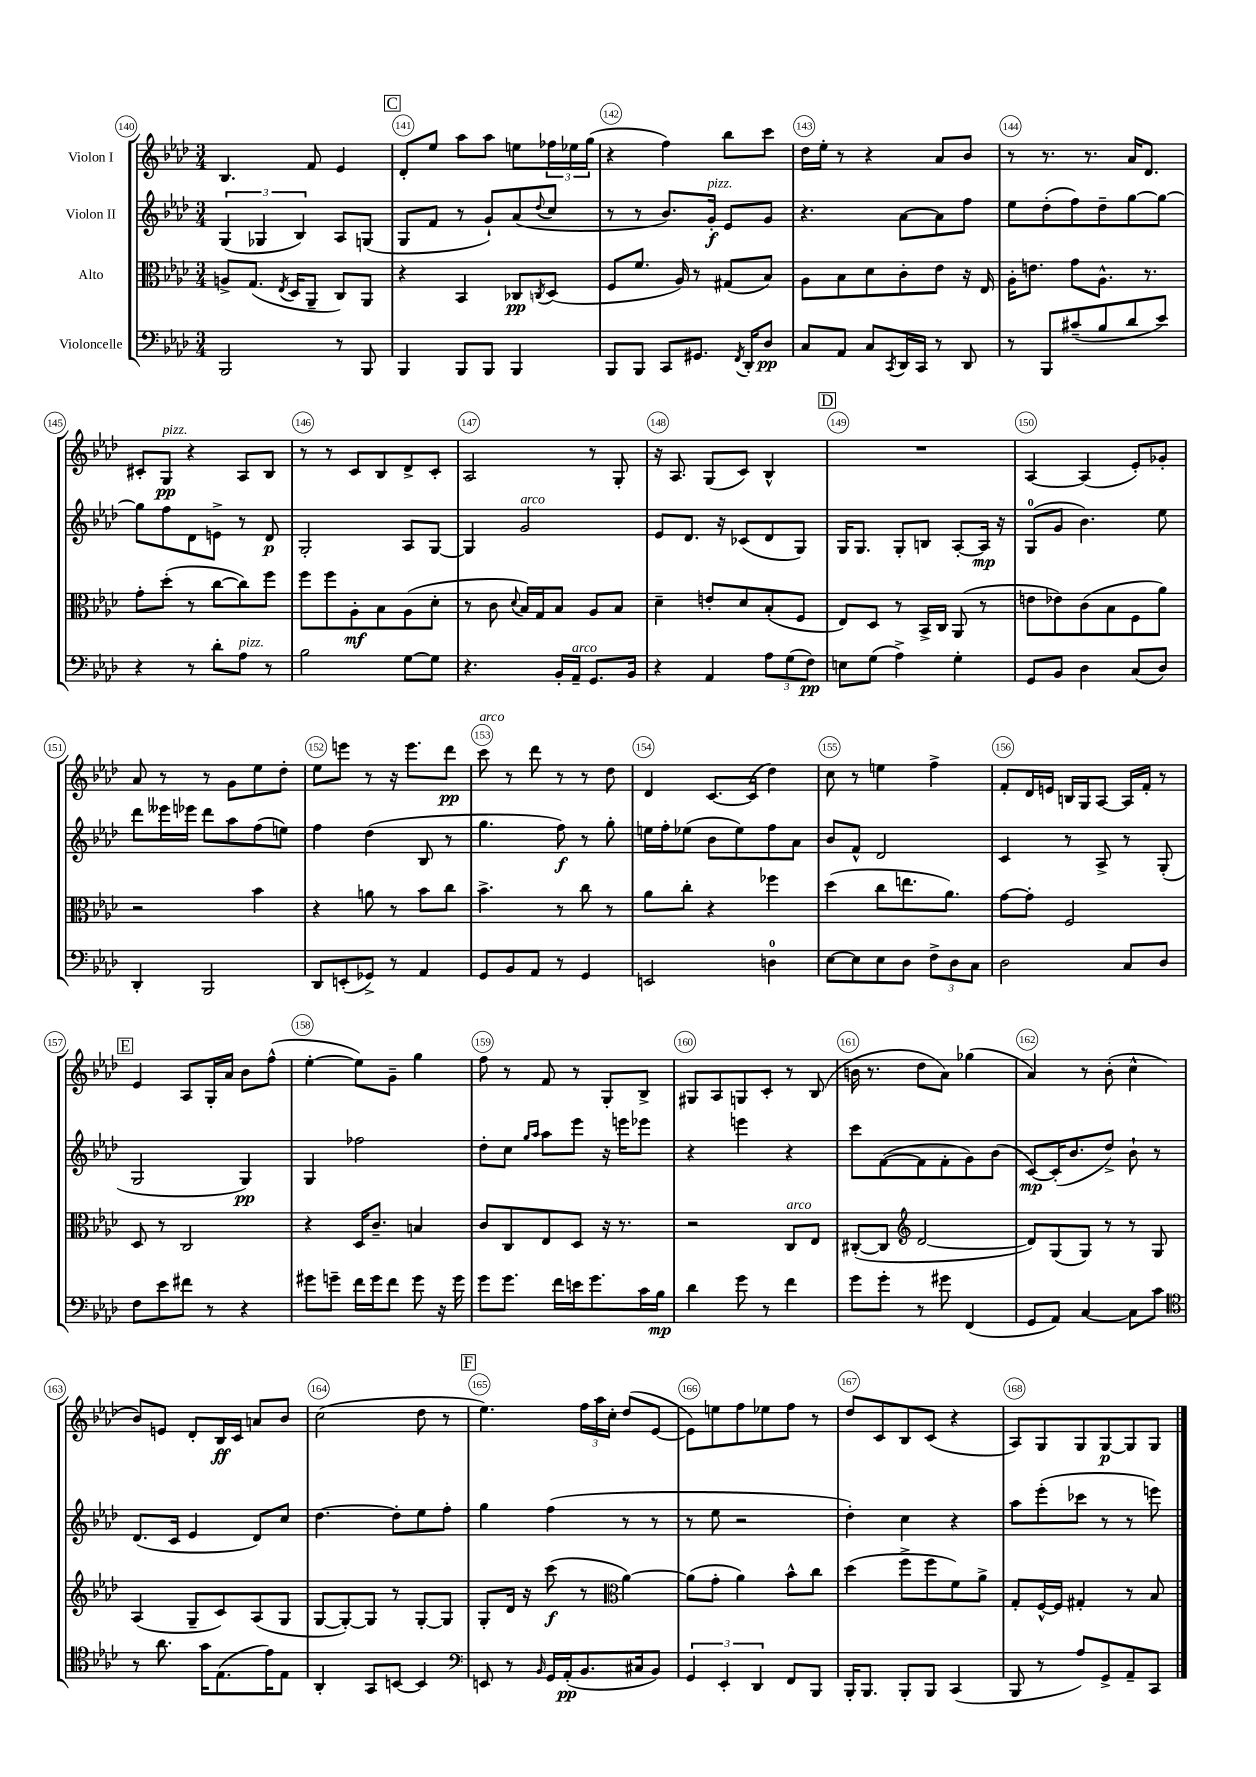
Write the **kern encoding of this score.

**kern	**dynam	**kern	**dynam	**kern	**dynam	**kern	**dynam
*part4	*part4	*part3	*part3	*part2	*part2	*part1	*part1
*staff4	*staff4	*staff3	*staff3	*staff2	*staff2	*staff1	*staff1
*I"Violoncelle	*	*I"Alto	*	*I"Violon II	*	*I"Violon I	*
*clefF4	*	*clefC3	*	*clefG2	*	*clefG2	*
*k[b-e-a-d-]	*	*k[b-e-a-d-]	*	*k[b-e-a-d-]	*	*k[b-e-a-d-]	*
*M3/4	*	*M3/4	*	*M3/4	*	*M3/4	*
=140	=140	=140	=140	=140	=140	=140	=140
2BBB-/	.	8An^/L	.	(6G/	.	4.B-/	.
.	.	(8.G/J	.	.	.	.	.
.	.	.	.	6G-X/	.	.	.
.	.	8qE-/	.	.	.	.	.
.	.	16D-/KL	.	.	.	.	.
.	.	.	.	6B-/)	.	.	.
.	.	8AA-~/J	.	.	.	8f/	.
8r	.	8C/L)	.	8A-/L	.	4e-/	.
8BBB-/	.	8AA-/J	.	(8Gn/J	.	.	.
!!LO:REH:place=s1:t=C
=141	=141	=141	=141	=141	=141	=141	=141
4BBB-/	.	4r	.	8G/L	.	8d-'/L	.
.	.	.	.	8f/J	.	8ee-/J	.
8BBB-/L	.	4BB-/	.	8r	.	8aa-\L	.
8BBB-/J	.	.	.	8g`/L)	.	8aa-\J	.
4BBB-/	.	8C-X/L	pp	(8a-/	.	8een\L	.
.	.	8qCn/	.	8qqdd-/	.	.	.
.	.	(8D-/J	.	8cc/J	.	24ff-X\L	.
.	.	.	.	.	.	24ee-X\	.
.	.	.	.	.	.	(24gg\JJ	.
=142	=142	=142	=142	=142	=142	=142	=142
8BBB-/L	.	8F/L	.	8r	.	4r	.
8BBB-/J	.	8.f/J	.	8r	.	.	.
8CC/L	.	.	.	8.b-/L)	.	4ff\)	.
.	.	16A-/)	.	.	.	.	.
8.GG#X/J	.	8r	.	.	.	.	.
!	!	!	!	!LO:TX:a:i:t=pizz.	!	!	!
.	.	.	.	16g'/Jk	f	.	.
.	.	(8G#X/L	.	8e-/L	.	8bb-\L	.
8qFF/	.	.	.	.	.	.	.
16DD-'/KL	.	.	.	.	.	.	.
8D-/J	pp	8B-/J)	.	8g/J	.	8ccc\J	.
=143	=143	=143	=143	=143	=143	=143	=143
8C/L	.	8A-\L	.	4.r	.	16dd-\LL	.
.	.	.	.	.	.	16ee-'\JJ	.
8AA-/J	.	8B-\	.	.	.	8r	.
8C/L	.	8d-\	.	.	.	4r	.
8qCC/	.	.	.	.	.	.	.
16DD-/L	.	8c'\	.	[8a-\L	.	.	.
16CC/JJ	.	.	.	.	.	.	.
8r	.	8e-\J	.	8a-\]	.	8a-/L	.
8DD-/	.	16r	.	8ff\J	.	8b-/J	.
.	.	16E-/	.	.	.	.	.
=144	=144	=144	=144	=144	=144	=144	=144
8r	.	16A-'\KL	.	8ee-\L	.	8r	.
.	.	8.en\J	.	.	.	.	.
8BBB-/L	.	.	.	(8dd-'\	.	8.r	.
(8c#X~/	.	8g\L	.	8ff\)	.	.	.
.	.	.	.	.	.	8.r	.
8B-/	.	8.A-^^\J	.	8dd-~\	.	.	.
8d-/	.	.	.	[8gg\	.	16a-/KL	.
.	.	8.r	.	.	.	8.d-/J	.
8e-/J)	.	.	.	8gg\J_	.	.	.
!!LO:LB:g=z
=145	=145	=145	=145	=145	=145	=145	=145
4r	.	8g'\L	.	8gg\L]	.	8c#X'/L	.
!	!	!	!	!	!	!LO:TX:a:i:t=pizz.	!
.	.	(8dd-'\J	.	8ff\	.	8G/J	pp
8r	.	8r	.	8d-\	.	4r	.
8d-'\L	.	[8cc\L	.	8en^\J	.	.	.
!LO:TX:a:i:t=pizz.	!	!	!	!	!	!	!
8A-\J	.	8cc\])	.	8r	.	8A-/L	.
8r	.	8ff\J	.	8d-/	p	8B-/J	.
=146	=146	=146	=146	=146	=146	=146	=146
2B-\	.	8ff\L	.	2G'/	.	8r	.
.	.	8ff\	.	.	.	8r	.
.	.	8A-'\	mf	.	.	8c/L	.
.	.	8B-\	.	.	.	8B-/	.
[8G\L	.	(8A-\	.	8A-/L	.	8d-^/	.
8G\J]	.	8d-'\J	.	[8G/J	.	8c'/J	.
=147	=147	=147	=147	=147	=147	=147	=147
4.r	.	8r	.	4G/]	.	2A-/	.
.	.	8c\	.	.	.	.	.
.	.	8qqd-/	.	.	.	.	.
!	!	!	!	!LO:TX:a:i:t=arco	!	!	!
.	.	16B-/LL)	.	2g/	.	.	.
.	.	16G/J	.	.	.	.	.
16BB-'/LL	.	8B-/J	.	.	.	.	.
!LO:TX:a:i:t=arco	!	!	!	!	!	!	!
16AA-~/JJ	.	.	.	.	.	.	.
8.GG/L	.	8A-/L	.	.	.	8r	.
.	.	8B-/J	.	.	.	8G'/	.
16BB-/Jk	.	.	.	.	.	.	.
=148	=148	=148	=148	=148	=148	=148	=148
4r	.	4d-~\	.	8e-/L	.	16r	.
.	.	.	.	.	.	8.A-/	.
.	.	.	.	8.d-/J	.	.	.
4AA-/	.	8en'/L	.	.	.	(8G/L	.
.	.	.	.	16r	.	.	.
.	.	8d-/	.	(8c-X/L	.	8c/J)	.
12A-\L	.	(8B-'/	.	8d-/	.	4B-^^/	.
(12G\	.	.	.	.	.	.	.
.	.	8F/J	.	8G/J)	.	.	.
12F\J)	pp	.	.	.	.	.	.
!!LO:REH:place=s1:t=D
=149	=149	=149	=149	=149	=149	=149	=149
8En\L	.	8E-/L)	.	16G/KL	.	2.r	.
.	.	.	.	8.G/J	.	.	.
(8G\J	.	8D-/J	.	.	.	.	.
4A-^\)	.	8r	.	8G'/L	.	.	.
.	.	16BB-^/LL	.	8Bn/J	.	.	.
.	.	16C/JJ	.	.	.	.	.
4G'\	.	(8AA-/	.	[8A-'/L	.	.	.
.	.	8r	.	16A-/Jk]	mp	.	.
.	.	.	.	16r	.	.	.
=150	=150	=150	=150	=150	=150	=150	=150
8GG/L	.	8en\L	.	(8G/L	.	[4A-/	.
8BB-/J	.	8e-X\)	.	8g/J	.	.	.
4D-\	.	(8c\	.	4.b-\)	.	(4A-/]	.
.	.	8B-\	.	.	.	.	.
(8C/L	.	8F\	.	.	.	8e-'/L)	.
8D-/J)	.	8a-\J)	.	8ee-\	.	8g-X'/J	.
!!LO:LB:g=z
=151	=151	=151	=151	=151	=151	=151	=151
4DD-'/	.	2r	.	8ddd-\L	.	8a-/	.
.	.	.	.	16eee--X\L	.	8r	.
.	.	.	.	16eee-X\JJ	.	.	.
2BBB-/	.	.	.	8ddd-\L	.	8r	.
.	.	.	.	8aa-\	.	8g\L	.
.	.	4b-\	.	(8ff\	.	8ee-\	.
.	.	.	.	8een\J)	.	8dd-'\J	.
=152	=152	=152	=152	=152	=152	=152	=152
8DD-/L	.	4r	.	4ff\	.	8ee-\L	.
(8EEn'/	.	.	.	.	.	8eeen\J	.
8GG-X^/J)	.	8an\	.	(4dd-\	.	8r	.
8r	.	8r	.	.	.	16r	.
.	.	.	.	.	.	8.eee\L	.
4AA-/	.	8b-\L	.	8B-/	.	.	.
.	.	8cc\J	.	8r	.	8ddd-\J	pp
=153	=153	=153	=153	=153	=153	=153	=153
!	!	!	!	!	!	!LO:TX:a:i:t=arco	!
8GG/L	.	4.b-^\	.	4.gg\	.	8ccc\	.
8BB-/	.	.	.	.	.	8r	.
8AA-/J	.	.	.	.	.	8ddd-\	.
8r	.	8r	.	8ff\)	f	8r	.
4GG/	.	8cc\	.	8r	.	8r	.
.	.	8r	.	8gg'\	.	8dd-\	.
=154	=154	=154	=154	=154	=154	=154	=154
2EEn/	.	8a-\L	.	16een\LL	.	4d-/	.
.	.	.	.	16ff'\J	.	.	.
.	.	8cc'\J	.	(8ee-X\J	.	.	.
.	.	4r	.	8b-\L	.	[8.c/L	.
.	.	.	.	8ee-\)	.	.	.
.	.	.	.	.	.	(16c/Jk]	.
4Dn\	.	4ff-X\	.	8ff\	.	4dd-\)	.
.	.	.	.	8a-\J	.	.	.
=155	=155	=155	=155	=155	=155	=155	=155
[8E-\L	.	(4dd-\	.	8b-/L	.	8cc\	.
8E-\]	.	.	.	8f^^/J	.	8r	.
8E-\	.	8cc\L	.	2d-/	.	4een\	.
8D-\J	.	8.een\	.	.	.	.	.
12F^\L	.	.	.	.	.	4ff^\	.
.	.	8.a-\J)	.	.	.	.	.
12D-\	.	.	.	.	.	.	.
12C\J	.	.	.	.	.	.	.
=156	=156	=156	=156	=156	=156	=156	=156
2D-\	.	[8g\L	.	4c/	.	8f'/L	.
.	.	8g'\J]	.	.	.	16d-/L	.
.	.	.	.	.	.	16en/JJ	.
.	.	2F/	.	8r	.	16Bn/LL	.
.	.	.	.	.	.	16G/J	.
.	.	.	.	8A-^/	.	[8A-/J	.
8C/L	.	.	.	8r	.	16A-/LL]	.
.	.	.	.	.	.	16f'/JJ	.
8D-/J	.	.	.	(8G'/	.	8r	.
!!LO:LB:g=z
!!LO:REH:place=s1:t=E
=157	=157	=157	=157	=157	=157	=157	=157
8F\L	.	8D-/	.	2G/	.	4e-/	.
8e-\	.	8r	.	.	.	.	.
8f#X\J	.	2C/	.	.	.	8A-/L	.
8r	.	.	.	.	.	16G'/L	.
.	.	.	.	.	.	16a-/JJ	.
4r	.	.	.	4G/)	pp	8b-\L	.
.	.	.	.	.	.	(8ff^^\J	.
=158	=158	=158	=158	=158	=158	=158	=158
8g#X\L	.	4r	.	4G/	.	[4ee-'\	.
8gn~\J	.	.	.	.	.	.	.
16f\LL	.	16D-/KL	.	2ff-X\	.	8ee-\L])	.
16g\J	.	8.c~/J	.	.	.	.	.
8f\J	.	.	.	.	.	8g~\J	.
8g\	.	4Bn/	.	.	.	4gg\	.
16r	.	.	.	.	.	.	.
16g\	.	.	.	.	.	.	.
=159	=159	=159	=159	=159	=159	=159	=159
8g\L	.	8c/L	.	8dd-'\L	.	8ff\	.
8.g\J	.	8C/	.	8cc\J	.	8r	.
.	.	.	.	16qqgg/LL	.	.	.
.	.	.	.	16qqaa-/JJ	.	.	.
.	.	8E-/	.	8aa-\L	.	8f/	.
16f\LL	.	.	.	.	.	.	.
16en\J	.	8D-/J	.	8eee-\J	.	8r	.
8.g\	.	.	.	.	.	.	.
.	.	16r	.	16r	.	8G'/L	.
.	.	8.r	.	16eeen\KL	.	.	.
16c\L	.	.	.	8eee-X\J	.	8B-^/J	.
16B-\JJ	mp	.	.	.	.	.	.
=160	=160	=160	=160	=160	=160	=160	=160
4d-\	.	2r	.	4r	.	8G#X/L	.
.	.	.	.	.	.	8A-/	.
8g\	.	.	.	4eeen\	.	8Gn/	.
8r	.	.	.	.	.	8c'/J	.
!	!	!LO:TX:a:i:t=arco	!	!	!	!	!
4f\	.	8C/L	.	4r	.	8r	.
.	.	8E-/J	.	.	.	(8B-/	.
=161	=161	=161	=161	=161	=161	=161	=161
8g\L	.	([8C#X'/L	.	8ccc\L	.	16bn\	.
.	.	.	.	.	.	8.r	.
8g'\J	.	8C#/J]	.	([8f\	.	.	.
*	*	*clefG2	*	*	*	*	*
8r	.	[2d-/	.	8f\]	.	8dd-\L	.
8g#X\	.	.	.	8f'\	.	8a-\J)	.
(4FF/	.	.	.	8g\)	.	(4gg-X\	.
.	.	.	.	(8b-\J	.	.	.
=162	=162	=162	=162	=162	=162	=162	=162
8GG/L	.	8d-/L])	.	[8c/L)	mp	4a-/)	.
8AA-/J)	.	(8G/	.	(16c'/K]	.	.	.
.	.	.	.	8.b-/	.	.	.
[4C/	.	8G/J)	.	.	.	8r	.
.	.	8r	.	8dd-^/J)	.	(8b-'\	.
8C\L]	.	8r	.	8b-`\	.	4cc^^\	.
8c\J	.	8G/	.	8r	.	.	.
!!LO:LB:g=z
=163	=163	=163	=163	=163	=163	=163	=163
*clefC4	*	*	*	*	*	*	*
8r	.	(4A-/	.	(8.d-/L	.	8b-/L)	.
8.a-\	.	.	.	.	.	8en/J	.
.	.	.	.	16c/Jk	.	.	.
.	.	8G~/L	.	4e-/	.	8d-'/L	.
16g\KL	.	.	.	.	.	.	.
(8.E-\	.	8c/)	.	.	.	16B-/L	ff
.	.	.	.	.	.	16c/JJ	.
.	.	(8A-/	.	8d-/L)	.	8an/L	.
16e-\K)	.	.	.	.	.	.	.
8E-\J	.	8G/J	.	8cc/J	.	8b-/J	.
=164	=164	=164	=164	=164	=164	=164	=164
4AA-'/	.	[8G/L	.	[4.dd-\	.	(2cc\	.
.	.	8G'/_)	.	.	.	.	.
8GG/L	.	8G/J]	.	.	.	.	.
[8BBn/J	.	8r	.	8dd-'\L]	.	.	.
4BB/]	.	[8G'/L	.	8ee-\	.	8dd-\	.
.	.	8G/J]	.	8ff'\J	.	8r	.
!!LO:REH:place=s1:t=F
=165	=165	=165	=165	=165	=165	=165	=165
*clefF4	*	*	*	*	*	*	*
8EEn/	.	8G'/L	.	4gg\	.	4.ee-\)	.
8r	.	16d-/Jk	.	.	.	.	.
.	.	16r	.	.	.	.	.
16qqBB-/	.	.	.	.	.	.	.
16GG/LL	.	(8ccc\	f	(4ff\	.	.	.
(16AA-'/J	pp	.	.	.	.	.	.
8.BB-/	.	8r	.	.	.	24ff\LL	.
.	.	.	.	.	.	24aa-\	.
.	.	.	.	.	.	24cc'\JJ	.
*	*	*clefC3	*	*	*	*	*
.	.	[4a-\)	.	8r	.	(8dd-/L	.
16C#X/k	.	.	.	.	.	.	.
8BB-/J)	.	.	.	8r	.	[8e-/J	.
=166	=166	=166	=166	=166	=166	=166	=166
6GG/	.	(8a-\L]	.	8r	.	8e-\L])	.
.	.	8g'\J	.	8ee-\	.	8een\	.
6EE-'/	.	.	.	.	.	.	.
.	.	4a-\)	.	2r	.	8ff\	.
6DD-/	.	.	.	.	.	.	.
.	.	.	.	.	.	8ee-X\	.
8FF/L	.	8b-^^\L	.	.	.	8ff\J	.
8BBB-/J	.	8cc\J	.	.	.	8r	.
=167	=167	=167	=167	=167	=167	=167	=167
16BBB-'/KL	.	(4dd-\	.	4dd-'\)	.	8dd-/L	.
8.BBB-/J	.	.	.	.	.	.	.
.	.	.	.	.	.	8c/	.
8BBB-'/L	.	8ff^\L	.	4cc\	.	8B-/	.
8BBB-/J	.	8ff\	.	.	.	(8c/J	.
(4CC/	.	8f\)	.	4r	.	4r	.
.	.	8a-^\J	.	.	.	.	.
=168	=168	=168	=168	=168	=168	=168	=168
8BBB-/	.	8G'/L	.	8aa-\L	.	8A-/L)	.
8r	.	[16F^^/L	.	(8eee-'\	.	8G/	.
.	.	16F/JJ]	.	.	.	.	.
8A-/L)	.	4G#X'/	.	8ccc-X\J	.	8G/	.
8GG^/	.	.	.	8r	.	[8G/	p
8AA-~/	.	8r	.	8r	.	8G/]	.
8CC/J	.	8B-/	.	8eeen\)	.	8G/J	.
==	==	==	==	==	==	==	==
*-	*-	*-	*-	*-	*-	*-	*-
